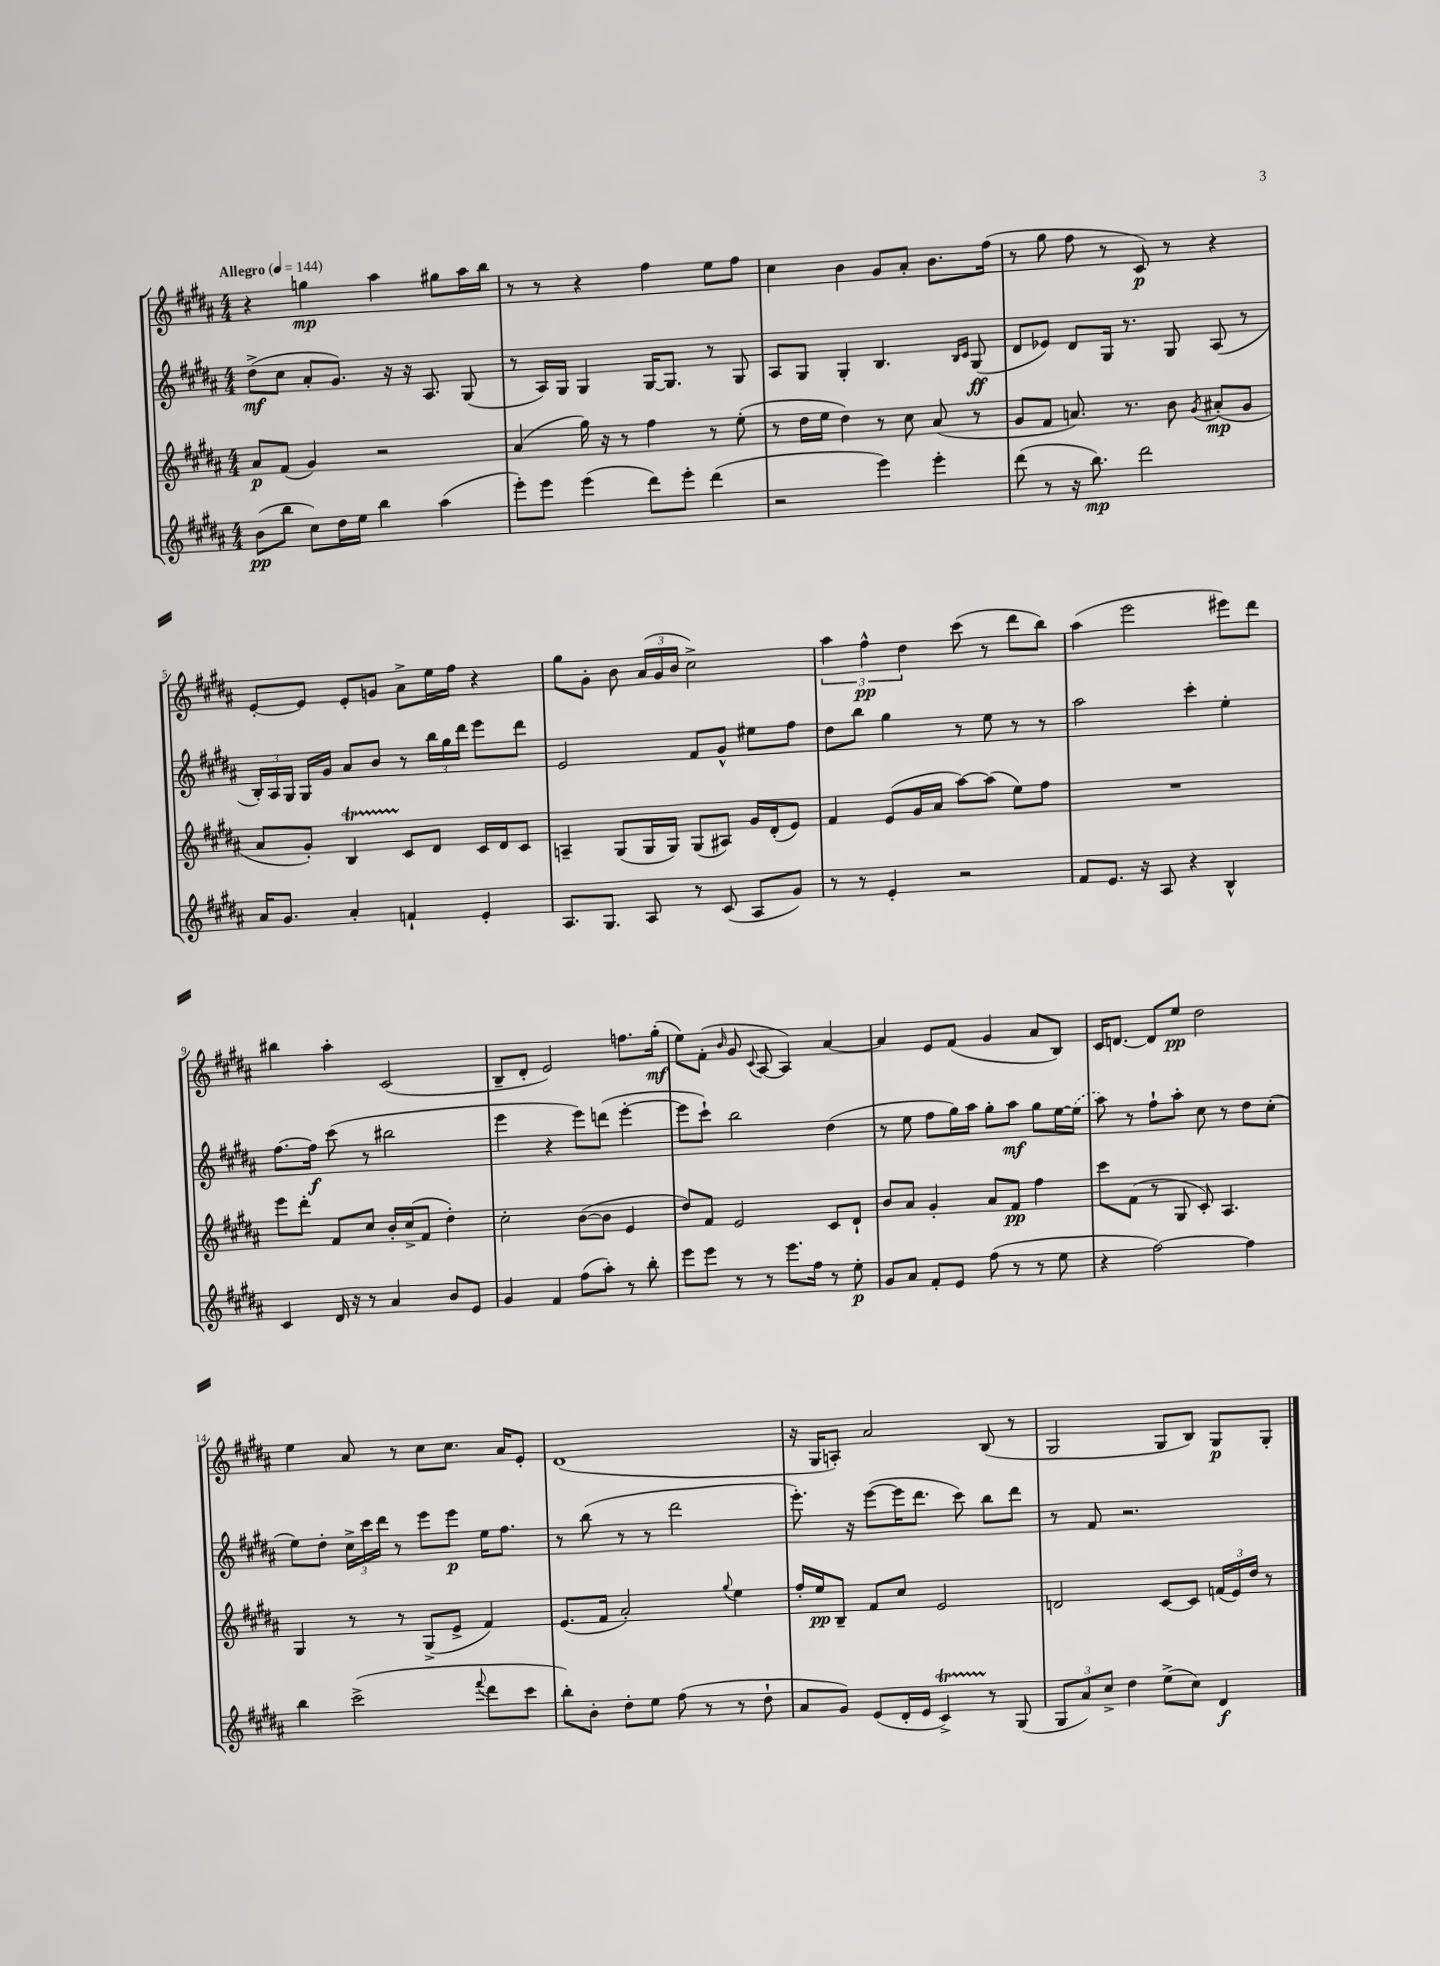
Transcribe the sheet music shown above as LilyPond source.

<<
\new StaffGroup <<
\new Staff = "s0" {
    \clef treble \key b \major \numericTimeSignature \time 4/4 \tempo "Allegro" 4 = 144
    \autoBeamOff r4 g''4\mp ais''4 gis''8[ ais''16 b''16] |
    r8 r8 r4 fis''4 e''8[ fis''8] |
    cis''4 b'4 gis'8[ ais'8]-. b'8.[ fis''16]( |
    r8 gis''8 fis''8 r8 cis'8\p) r8 r4 |
    e'8[~-. e'8] e'8[-. g'8] ais'8[-> e''16 fis''16] r4 |
    gis''8[ gis'8]-. b'8 \tuplet 3/2 { ais'16[( gis'16 b'16] } cis''2->) |
    \tuplet 3/2 { ais''4 fis''4-^\pp dis''4 } cis'''8( r8 dis'''8[ b''8]) |
    ais''4( e'''2 eis'''8[) dis'''8] |
    bis''4 ais''4-. cis'2( |
    b8[-- dis'8]-. e'2) f''8.[ gis''16]-.\mf( |
    e''8[) fis'8]-.( \grace { b'16 } gis'8 \appoggiatura { cis'8 } ais8~ ais4) ais'4~ |
    ais'4 e'8[ fis'8]( gis'4 ais'8[ b8]) |
    cis'16[ d'8.]~ d'8[ e''8]\pp dis''2 |
    e''4 ais'8 r8 cis''8[ cis''8.] ais'16[ e'8]-. |
    dis'1( |
    r16 gis16[ a8]-.) ais'2 b8( r8 |
    gis2 gis8[ b8]) gis8[\p gis8]-. \bar "|." |
}
\new Staff = "s1" {
    \clef treble \key b \major \numericTimeSignature \time 4/4
    \autoBeamOff dis''8[->\mf( cis''8] ais'8[-. gis'8.]) r16 r16 ais8. gis8( |
    r8 ais16[) gis16] gis4 gis16[~ gis8.] r8 gis8 |
    ais8[ gis8] gis4-. b4. \grace { b16[ cis'16] } gis8\ff( |
    dis'8[ ees'8]) dis'8[ gis16] r8. gis8 ais8( r8 |
    \tuplet 3/2 { b16[-.) ais16 gis16] } gis16[ gis'16] ais'8[ b'8] r8 \tuplet 3/2 { b''16[ gis''16 dis'''16] } e'''8[ dis'''8] |
    e'2 fis'8[ gis'8]-^ eis''8[ fis''8] |
    dis''8[ b''8] gis''4 r8 e''8 r8 r8 |
    ais''2 cis'''4-. e''4-. |
    fis''8.[~ fis''16]\f cis'''8( r8 bis''2 |
    e'''4 r4 e'''8[) d'''8]( e'''4~-. |
    e'''8[ cis'''8]-!) b''2 dis''4( |
    r8 e''8 fis''8[ gis''16) ais''16] gis''8[-. ais''8]\mf gis''8[ e''16~ \once \slurDashed e''16]( |
    ais''8) r8 fis''8[-! ais''8]-. cis''8 r8 dis''8[ cis''8]-.( |
    e''8[) dis''8]-. \tuplet 3/2 { cis''16[-> cis'''16 dis'''16] } r8 e'''8[ e'''8]\p e''16[ fis''8.] |
    r8 b''8( r8 r8 dis'''2 |
    e'''8.-.) r16 e'''8[~( e'''16 dis'''8.] cis'''8) b''8[ dis'''8] |
    r8 fis'8 r2. \bar "|." |
}
\new Staff = "s2" {
    \clef treble \key b \major \numericTimeSignature \time 4/4
    \autoBeamOff ais'8[\p fis'8]( gis'4) r2 |
    ais'4( gis''16) r16 r8 fis''4 r8 e''8-.( |
    r8 dis''16[ e''16] dis''4) r8 cis''8 ais'8( r8 |
    gis'8[ fis'8] a'8.) r8. b'8 \acciaccatura { gis'8 } ais'8[-.\mp( gis'8] |
    ais'8[ gis'8]-.) b4\startTrillSpan cis'8[\stopTrillSpan dis'8] cis'16[ dis'16 cis'8] |
    a4-- gis8[( gis16 gis16]) gis8[( ais8]) gis'16[ dis'16-.( e'8]) |
    fis'4 e'8[( gis'16 ais'16] ais''8[~) ais''8]( e''8[) fis''8] |
    R1 |
    e'''8[ dis'''8]-. fis'8[ cis''8] b'16[-. cis''16->( fis'8] dis''4-.) |
    cis''2-. b'8[~( b'8] e'4 |
    dis''8[) fis'8] e'2 cis'8[ dis'8]-! |
    b'8[ ais'8] gis'4-. ais'8[ fis'8]\pp fis''4 |
    cis'''8[ fis'8]( r8 gis8 cis'8-.) ais4. |
    gis4 r8 r8 gis8[->( e'8]-> fis'4) |
    e'8.[( fis'16] ais'2-.) \appoggiatura { gis''8 } e''4 |
    fis''16[-. e''16\pp b8]-- fis'8[ cis''8] e'2 |
    d'2 cis'8[~ cis'8] \tuplet 3/2 { f'16[( e'16) dis''16] } r8 \bar "|." |
}
\new Staff = "s3" {
    \clef treble \key b \major \numericTimeSignature \time 4/4
    \autoBeamOff b'8[\pp( b''8] cis''8[) dis''16 e''16] b''4 ais''4( |
    e'''8[-.) e'''8] e'''4( dis'''8[) e'''8]-. dis'''4( |
    r2 e'''4) e'''4-. |
    dis'''8( r8 r16 b''8.\mp) dis'''2 |
    ais'16[ gis'8.] ais'4-. f'4-! e'4-. |
    ais8.[ gis8.] ais8 r8 cis'8( ais8[ gis'8]) |
    r8 r8 e'4-. r2 |
    fis'8[ e'8.] r16 ais8 r4 b4-^ |
    cis'4 dis'16 r16 r8 ais'4 b'8[ e'8] |
    gis'4 fis'4 fis''8[( ais''8]-.) r8 b''8-. |
    e'''8[ e'''8] r8 r8 e'''8.[ fis''16] r8 e''8-.\p |
    gis'8[ ais'8] fis'8[-. e'8] fis''8( r8 r8 e''8 |
    r4 fis''2~) fis''4 |
    b''4 cis'''2->( \appoggiatura { fis'''8 } dis'''8[ cis'''8] |
    b''8[-.) b'8]-. dis''8[-. e''8] fis''8( r8 r8 dis''8-! |
    ais'8[ gis'8]) e'8[( dis'16-. e'16] cis'4->\startTrillSpan) r8\stopTrillSpan gis8( |
    \tuplet 3/2 { gis8[ ais'8) cis''8]-> } dis''4 e''8[->( cis''8]) dis'4\f \bar "|." |
}
>>
>>
